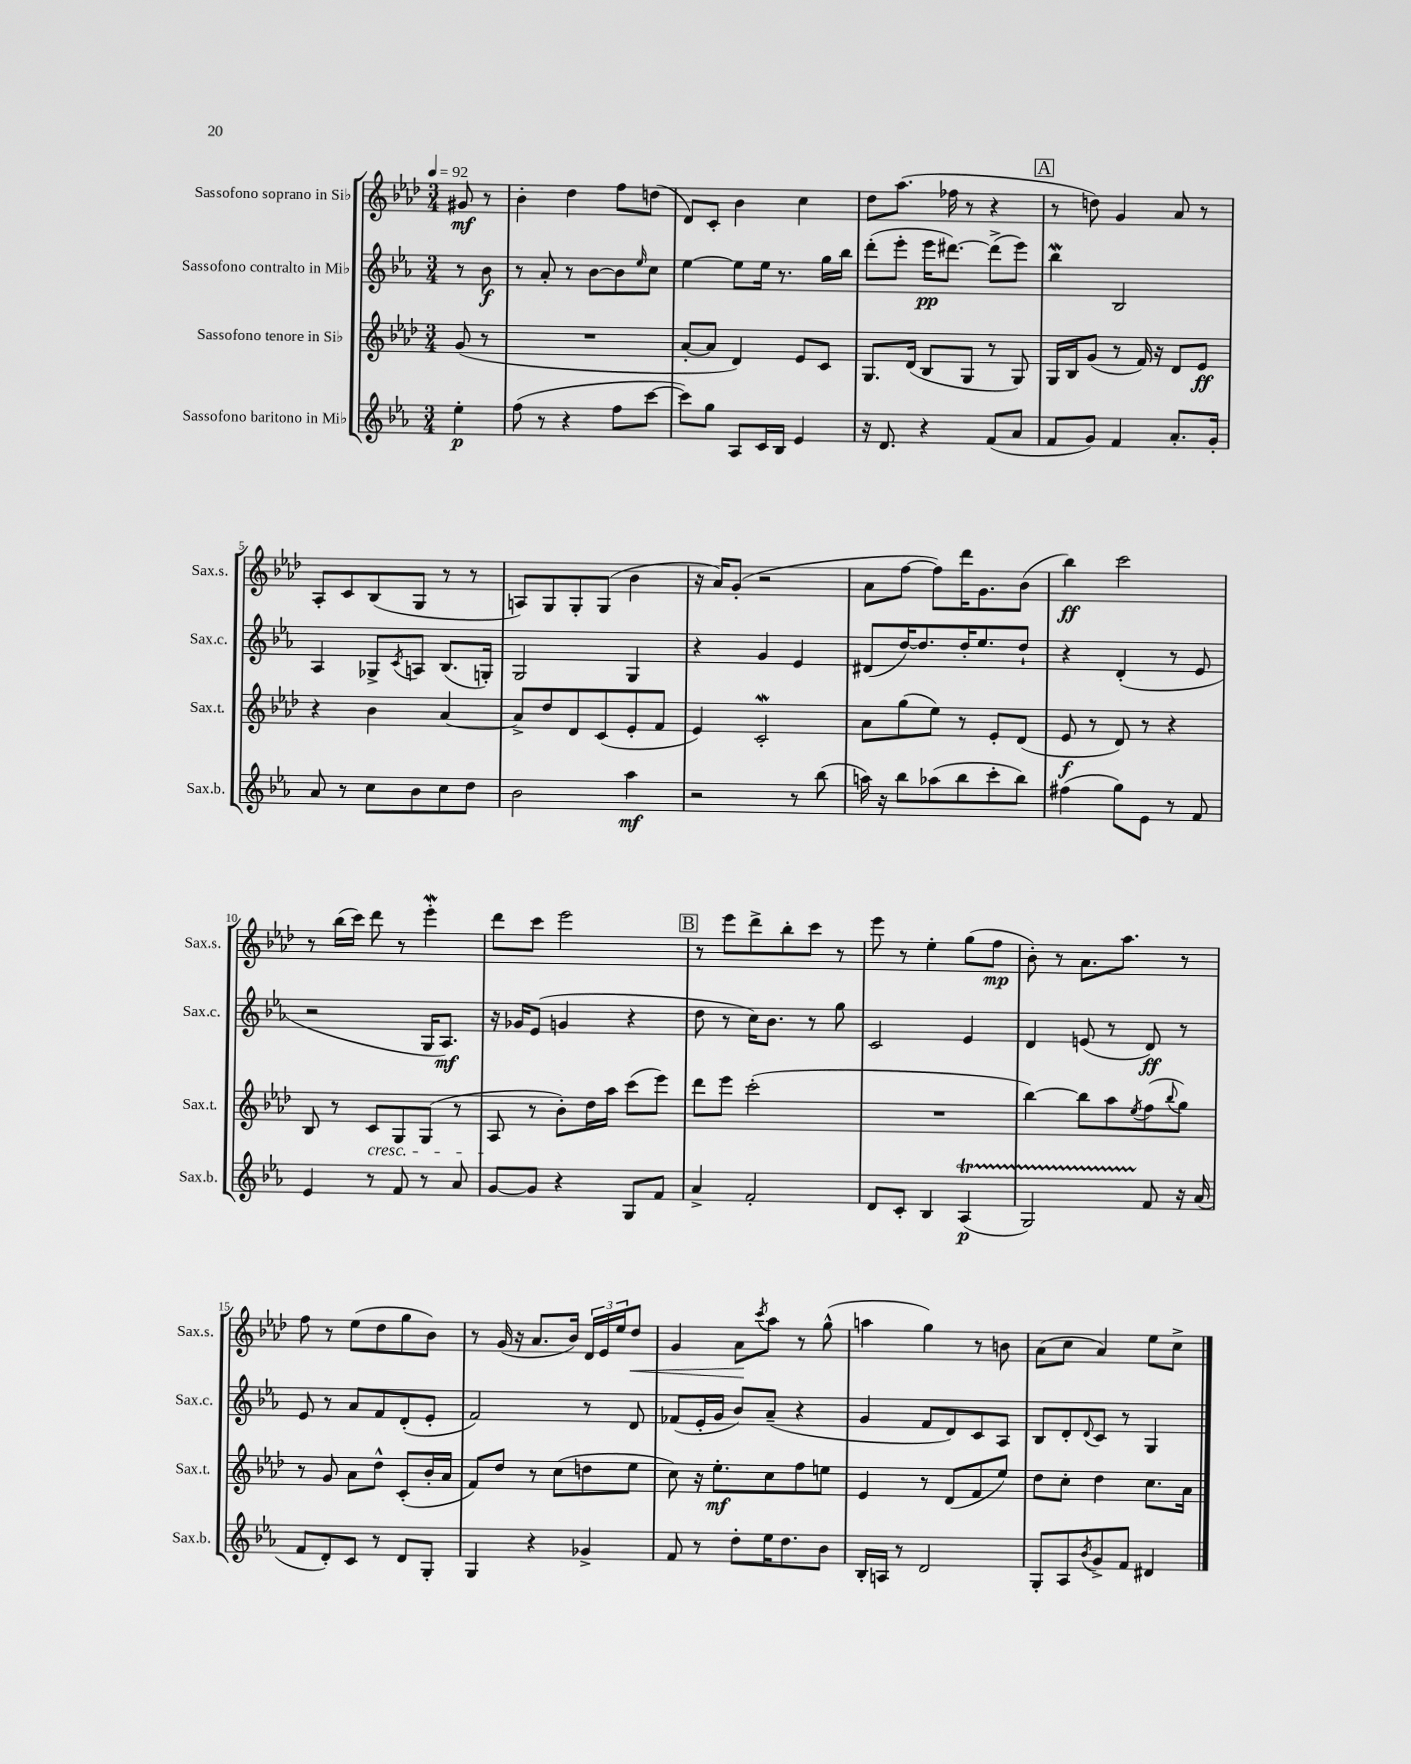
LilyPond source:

<<
\new StaffGroup <<
\new Staff = "s0" \with { instrumentName = "Sassofono soprano in Sib" shortInstrumentName = "Sax.s." } {
    \clef treble \key aes \major \numericTimeSignature \time 3/4 \partial 4 \tempo 4 = 92
    gis'8\mf r8 |
    bes'4-. des''4 f''8 d''8( |
    des'8) c'8-. bes'4 c''4 |
    des''8 aes''8.( fes''16 r8 r4 |
    \mark \markup { \box "A" } r8 d''8) g'4 aes'8 r8 |
    aes8-. c'8 bes8( g8 r8 r8 |
    a8) g8 g8-. g8( bes'4 |
    r16 aes'16) g'8-.( r2 |
    aes'8 f''8~ f''8) des'''16 g'8. bes'8( |
    bes''4\ff) c'''2 |
    r8 bes''16( c'''16) des'''8 r8 ees'''4-.\mordent |
    des'''8 c'''8 ees'''2 |
    \mark \markup { \box "B" } r8 ees'''8 des'''8-> bes''8-. c'''8 r8 |
    ees'''8 r8 ees''4-. g''8( f''8\mp |
    bes'8-.) r8 aes'8. aes''8. r8 |
    f''8 r8 ees''8( des''8 g''8 bes'8) |
    r8 g'16( r16 aes'8. bes'16) \tuplet 3/2 { des'16 ees'16 ees''16 } des''8\< |
    g'4 aes'8\! \acciaccatura { c'''8 } aes''8 r8 g''8-^( |
    a''4 g''4) r8 b'8 |
    aes'8( c''8 aes'4) ees''8 c''8-> \bar "|." |
}
\new Staff = "s1" \with { instrumentName = "Sassofono contralto in Mib" shortInstrumentName = "Sax.c." } {
    \clef treble \key ees \major \numericTimeSignature \time 3/4 \partial 4
    r8 bes'8\f |
    r8 aes'8-. r8 bes'8~ bes'8 \grace { ees''16 } c''8 |
    ees''4~ ees''8 ees''16 r8. g''16 bes''16 |
    d'''8-.( ees'''8-. ees'''16\pp dis'''8.~) dis'''8->( ees'''8) |
    \mark \markup { \box "A" } bes''4\mordent bes2 |
    aes4 ges8-> \acciaccatura { c'8 } a8 bes8.( g16-.) |
    g2 g4 |
    r4 g'4 ees'4 |
    dis'8( d''16~) d''8. d''16-. ees''8. d''8-! |
    r4 d'4-.( r8 ees'8 |
    r2 g16 aes8.\mf) |
    r16 ges'16 ees'8( g'4 r4 |
    \mark \markup { \box "B" } d''8 r8 c''16) bes'8. r8 g''8 |
    c'2 ees'4 |
    d'4 e'8( r8 d'8\ff) r8 |
    ees'8 r8 aes'8 f'8 d'8-.( ees'8-. |
    f'2) r8 d'8 |
    fes'8( ees'16-. g'16 bes'8) aes'8--( r4 |
    g'4 f'8 d'8) c'8 aes8 |
    bes8 d'8-. \appoggiatura { d'8 } c'8 r8 g4 \bar "|." |
}
\new Staff = "s2" \with { instrumentName = "Sassofono tenore in Sib" shortInstrumentName = "Sax.t." } {
    \clef treble \key aes \major \numericTimeSignature \time 3/4 \partial 4
    g'8( r8 |
    R2. |
    aes'8~-. aes'8 des'4) ees'8 c'8 |
    g8. des'16( bes8 g8 r8 g8) |
    \mark \markup { \box "A" } g16 bes16 g'8( r8 f'16) r16 des'8 ees'8\ff |
    r4 bes'4 aes'4~ |
    aes'8-> des''8 des'8 c'8( ees'8-. f'8 |
    ees'4) c'2-.\mordent |
    aes'8 g''8( ees''8) r8 ees'8-. des'8( |
    ees'8\f r8 des'8) r8 r4 |
    bes8 r8 c'8\cresc g8 g8( r8 |
    aes8\! r8 bes'8-.) des''16 aes''16 c'''8( ees'''8) |
    \mark \markup { \box "B" } des'''8 ees'''8 c'''2-.( |
    R2. |
    bes''4~) bes''8 aes''8 \acciaccatura { ees''8 } f''8( \appoggiatura { bes''8 } g''8) |
    r8 g'8 aes'8 des''8-^ c'8-.( bes'16-. aes'16 |
    f'8) des''8 r8 c''8( d''8 ees''8 |
    c''8) r16 ees''8.-.\mf c''8 f''8 e''8 |
    ees'4 r8 des'8( f'8 ees''8) |
    des''8 c''8-. des''4 c''8. aes'16 \bar "|." |
}
\new Staff = "s3" \with { instrumentName = "Sassofono baritono in Mib" shortInstrumentName = "Sax.b." } {
    \clef treble \key ees \major \numericTimeSignature \time 3/4 \partial 4
    ees''4-.\p |
    f''8( r8 r4 f''8 c'''8~ |
    c'''8) g''8 aes8 c'16 bes16 ees'4 |
    r16 d'8. r4 f'8( aes'8 |
    \mark \markup { \box "A" } f'8 g'8) f'4 aes'8.-. g'16-. |
    aes'8 r8 c''8 bes'8 c''8 d''8 |
    bes'2 aes''4\mf |
    r2 r8 bes''8( |
    a''16) r16 bes''8 aes''8( bes''8 c'''8-. bes''8) |
    fis''4( g''8) ees'8 r8 f'8 |
    ees'4 r8 f'8 r8 aes'8 |
    g'8~ g'8 r4 g8 f'8 |
    \mark \markup { \box "B" } aes'4-> f'2-. |
    d'8 c'8-. bes4 aes4\startTrillSpan\p( |
    g2) f'8\stopTrillSpan r16 aes'16( |
    f'8 d'8-.) c'8 r8 d'8 g8-. |
    g4 r4 ges'4-> |
    f'8 r8 d''8-. ees''16 d''8. bes'8 |
    bes16-. a16 r8 d'2 |
    g8-. aes8 \acciaccatura { bes'8 } g'8-> f'8 dis'4 \bar "|." |
}
>>
>>
